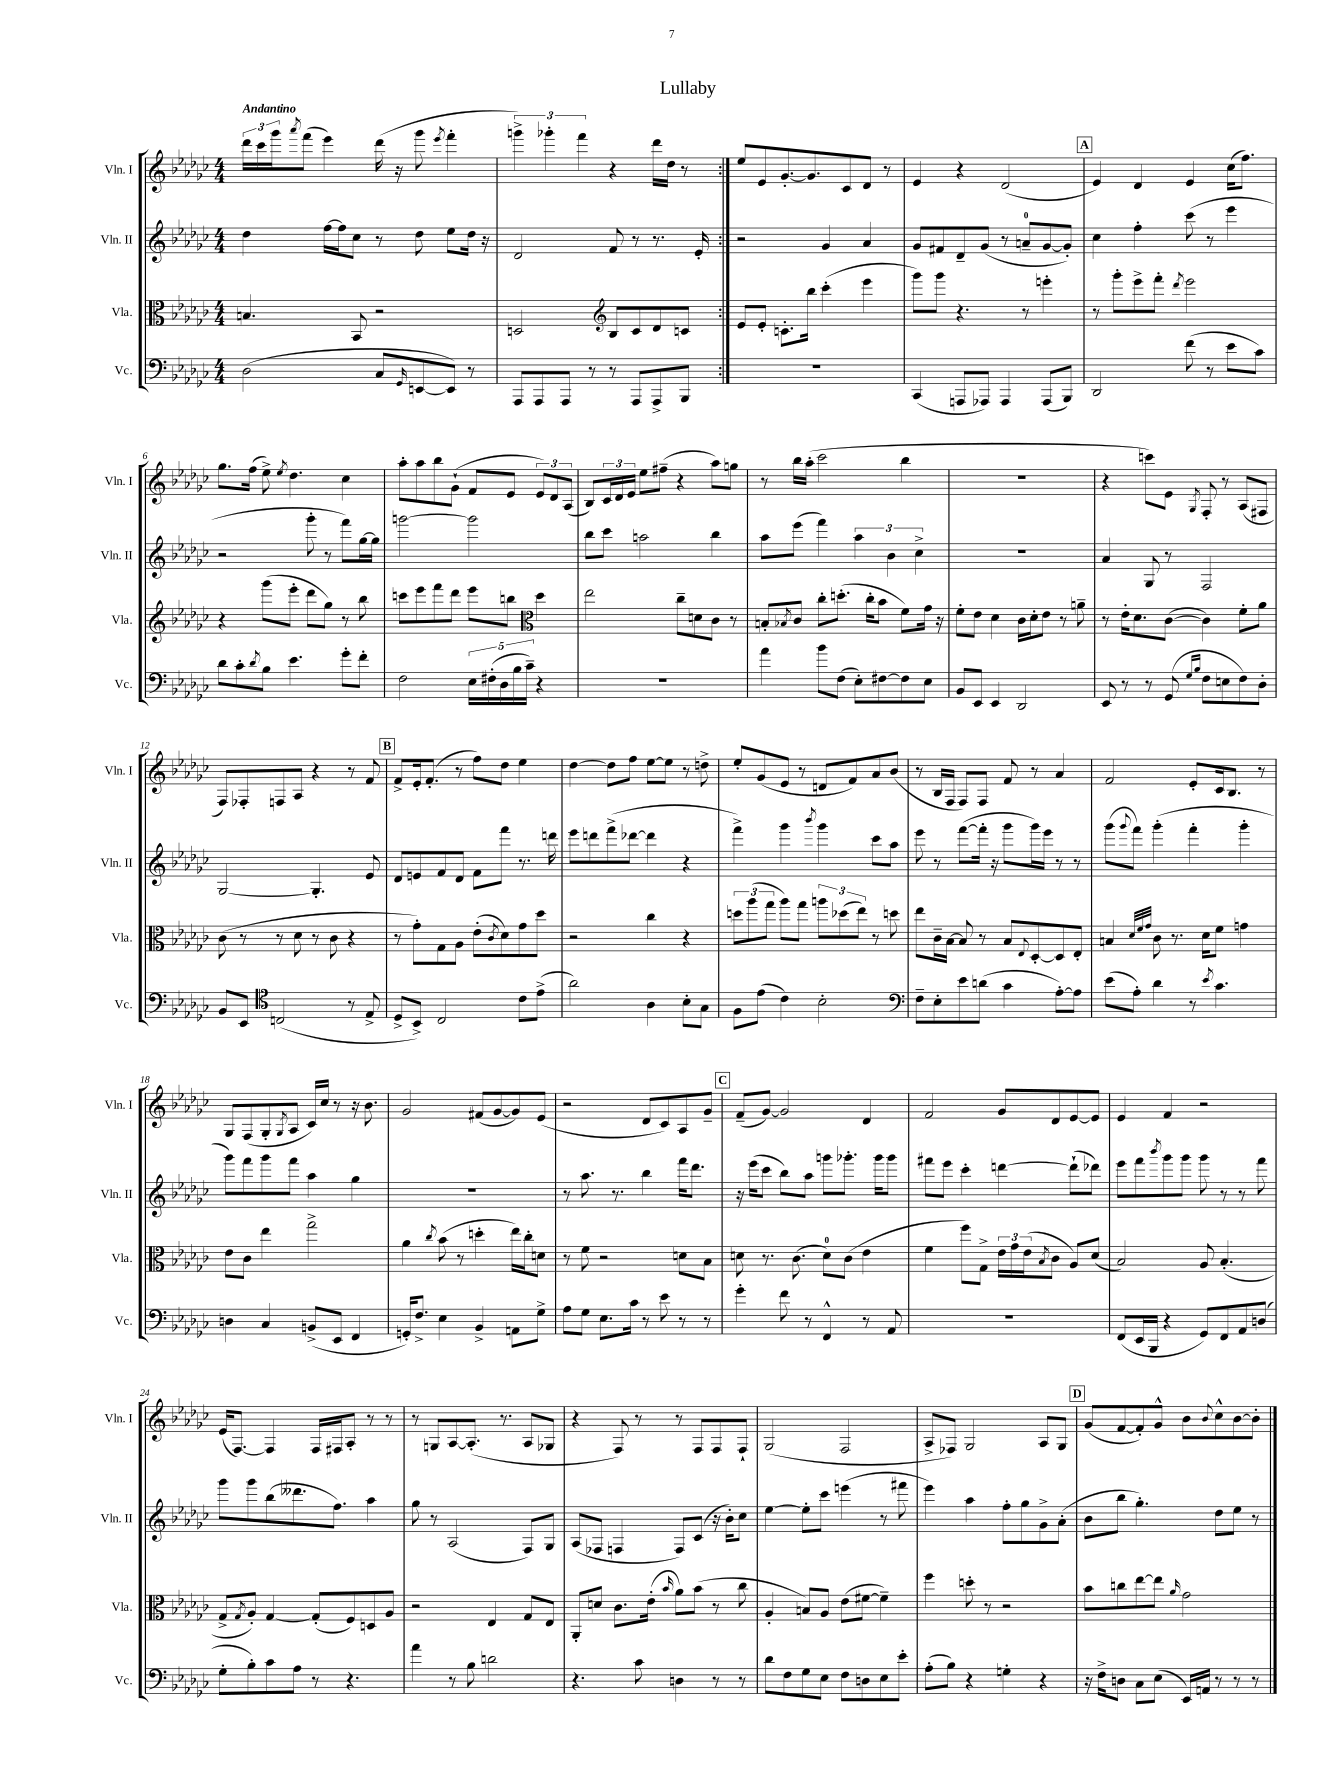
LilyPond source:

\header { title = "Lullaby" }
<<
\new StaffGroup <<
\new Staff = "s0" \with { instrumentName = "Vln. I" shortInstrumentName = "Vln. I" } {
    \clef treble \key ges \major \numericTimeSignature \time 4/4 \tempo "Andantino"
    \repeat volta 2 { \tuplet 3/2 { des'''16 ces'''16 ges'''16 } \acciaccatura { aes'''8 } f'''8( ees'''4) des'''16( r16 ges'''8 \acciaccatura { ees'''8 } f'''4-. |
    \tuplet 3/2 { g'''4->) ges'''4-. f'''4 } r4 des'''16 des''16 r8 | }
    ees''8 ees'8 ges'8.~-. ges'8. ces'8 des'8 r8 |
    ees'4 r4 des'2( |
    \mark \markup { \box "A" } ees'4) des'4 ees'4 ces''16( f''8.) |
    ges''8. f''16( ees''8->) \acciaccatura { ees''8 } des''4. ces''4 |
    aes''8-. aes''8 bes''8 ges'8-!( f'8 ees'8 \tuplet 3/2 { ees'8) des'8 aes8( } |
    bes8) \tuplet 3/2 { ces'16 des'16 ees'16 } ees''8 fis''8--( r4 aes''8) g''8 |
    r8 bes''16 aes''16-.( ces'''2 bes''4 |
    R1 |
    r4 c'''8) ees'8 \acciaccatura { ges8 } f8-. r8 aes8( fis8 |
    f8) fes8-. f8 aes8 r4 r8 f'8 |
    \mark \markup { \box "B" } f'8-> ees'16-. f'8.-.( r8 f''8) des''8 ees''4 |
    des''4~ des''8 f''8 ees''8~ ees''8 r8 d''8-> |
    ees''8-. ges'8( ees'8 r8 d'8 f'8) aes'8 bes'8( |
    r8 bes16 f16 f8) f8 f'8 r8 aes'4 |
    f'2 ees'8-. ces'16 bes8. r8 |
    ges8 f8( ges8-. \acciaccatura { ges8 } aes8 ces'16) ces''16 r8 r16 bes'8. |
    ges'2 fis'8( ges'8~ ges'8) ees'8( |
    r2 des'8 ces'8) aes8 ges'8-- |
    \mark \markup { \box "C" } f'8--( ges'8~) ges'2 des'4 |
    f'2 ges'8 des'8 ees'8~ ees'8 |
    ees'4 f'4 r2 |
    ees'16( f8.~) f4 f16 fis16 aes8-. r8 r8 |
    r8 g8 aes8~ aes8.-.( r8. aes8 ges8 |
    r4 f8) r8 r8 f8 f8 f8-! |
    ges2( f2 |
    aes8-> fes8) ges2 aes8 ges8 |
    \mark \markup { \box "D" } ges'8( f'8~ f'8-.) ges'8-^ bes'8 \appoggiatura { bes'8 } ces''8-^ bes'8~ bes'8-. \bar "|." |
}
\new Staff = "s1" \with { instrumentName = "Vln. II" shortInstrumentName = "Vln. II" } {
    \clef treble \key ges \major \numericTimeSignature \time 4/4
    \repeat volta 2 { des''4 f''16~ f''16 ces''8 r8 des''8 ees''8 des''16 r16 |
    des'2 f'8 r8 r8. ees'16-. | }
    r2 ges'4 aes'4 |
    ges'8 fis'8 des'8-- ges'8( r8 a'8-0-- ges'8~ ges'8-.) |
    \mark \markup { \box "A" } ces''4 f''4-. ces'''8( r8 ees'''4 |
    r2 ges'''8-. r8 f'''8) ges''16~ ges''16 |
    g'''2~ g'''2 |
    bes''8 ces'''8 a''2 bes''4 |
    aes''8 ees'''8( f'''4) \tuplet 3/2 { aes''4 bes'4 ces''4-> } |
    R1 |
    aes'4 ges8 r8 f2 |
    ges2~ ges4.-. ees'8 |
    \mark \markup { \box "B" } des'8 e'8 f'8 des'8 f'8 f'''8 r8. d'''16 |
    ees'''8 d'''8 f'''8->( des'''8~ des'''4 r4 |
    f'''4->) ges'''4 \acciaccatura { bes'''8 } ges'''4 ces'''8 aes''8 |
    ees'''8 r8 f'''8~( f'''16-. r16 ges'''8 ges'''16) ees'''16 r8 r8 |
    ges'''8( \appoggiatura { ges'''8 } f'''8) ges'''4-.( f'''4-. ges'''4-. |
    ges'''8) f'''8 ges'''8 f'''8 aes''4 ges''4 |
    R1 |
    r8 aes''8. r8. bes''4 f'''16 des'''8. |
    \mark \markup { \box "C" } r16 ees'''16( ces'''8 bes''8) aes''8 g'''8 ges'''8.-. ges'''16 ges'''8 |
    fis'''8 ees'''8 ces'''4-. d'''4~ d'''8-!( des'''8) |
    ees'''8 f'''8 \acciaccatura { bes'''8 } ges'''8 ges'''8 ges'''8 r8 r8 f'''8 |
    ges'''8 ges'''8 bes''8( deses'''8. f''8.) aes''4 |
    ges''8 r8 aes2( f8) ges8 |
    aes8( fes8 f4 f8) ces'8( r16 bes'16-.) ces''8 |
    ees''4~ ees''8-. ces'''8 e'''4( r8 fis'''8 |
    ees'''4) aes''4 f''8-. ges''8 ges'8-> aes'8-.( |
    \mark \markup { \box "D" } bes'8 bes''8 ges''4.-.) des''8 ees''8 r8 \bar "|." |
}
\new Staff = "s2" \with { instrumentName = "Vla." shortInstrumentName = "Vla." } {
    \clef alto \key ges \major \numericTimeSignature \time 4/4
    \repeat volta 2 { b4. bes,8 r2 |
    d2 \clef treble bes8 ces'8 des'8 c'8 | }
    ees'8 ees'8-. c'8.-. bes''16 ces'''4-.( ees'''4 |
    ges'''8) ges'''8 r4. r8 e'''4-. |
    \mark \markup { \box "A" } r8 ges'''8-. ees'''8-> f'''8-. \acciaccatura { des'''8 } ees'''2 |
    r4 ges'''8( ees'''8-. des'''8 ges''8) r8 bes''8 |
    c'''8 ees'''8 f'''8 des'''8 ees'''8 b''8 \clef alto des''4 |
    ees''2 ces''8-- d'8 ces'8 r8 |
    b8-. \acciaccatura { bes8 } ces'8 ces''8-. d''8.-.( ces''16-. bes'8 f'8) ges'16 r16 |
    f'8-. ees'8 des'4 ces'16 des'16-. ees'8 r8 a'8-- |
    r8 ees'16-. des'8. ces'8~( ces'4) f'8-. aes'8 |
    ces'8( r8 r8 des'8 r8 ces'8 r4 |
    \mark \markup { \box "B" } r8 ges'8-.) ges8 aes8 ees'8-.( \acciaccatura { ces'8 } des'8) ges'8 des''8 |
    r2 ces''4 r4 |
    \tuplet 3/2 { d''8 aes''8( ges''8 } aes''8) ges''8 \tuplet 3/2 { a''8 des''8( ees''8) } r8 d''8 |
    ees''8 ces'16-- bes16~ bes8 r8 bes8 \appoggiatura { ees8 } des8~-. des8 ees8-. |
    b4 \grace { des'32 f'32 ges'32 } ces'8 r8. des'16 f'8 g'4 |
    ees'8 ces'8 ees''4 ges''2-> |
    aes'4 \acciaccatura { ces''8 } bes'8( r8 d''4-. ees''16) ces''16-. d'8 |
    r8 f'8 r2 d'8 bes8 |
    \mark \markup { \box "C" } d'8 r8. ces'8.( d'8-0) ces'8( ees'4 |
    f'4 f''8) ges8-> \tuplet 3/2 { ees'16 ges'16 ees'16( } \acciaccatura { bes8 } ces'8 aes8) des'8( |
    bes2) aes8 bes4.-.( |
    ges8-> \acciaccatura { ges8 } aes8-.) ges4~ ges8-.( f8) d8 aes8 |
    r2 ees4 ges8 ees8 |
    aes,8-. d'8 ces'8. ees'16-.( \grace { bes'16 } aes'8) bes'8( r8 ces''8 |
    aes4-. b8) aes8 ees'8( fis'8~ fis'4--) |
    f''4 d''8-. r8 r2 |
    \mark \markup { \box "D" } bes'8 c''8 ees''8~ ees''8 \grace { aes'16 } ges'2 \bar "|." |
}
\new Staff = "s3" \with { instrumentName = "Vc." shortInstrumentName = "Vc." } {
    \clef bass \key ges \major \numericTimeSignature \time 4/4
    \repeat volta 2 { des2( ces8 \grace { ges,16 } e,8~ e,8) r8 |
    aes,,8 aes,,8 aes,,8 r8 r8 aes,,8 aes,,8-> bes,,8 | }
    R1 |
    ces,4( a,,8 aes,,8) aes,,4 aes,,8( bes,,8) |
    \mark \markup { \box "A" } des,2 f'8( r8 ees'8 ces'8) |
    des'8 ces'8-. \acciaccatura { des'8 } bes8 ees'4. ges'8-. f'8-. |
    f2 \tuplet 5/4 { ees16 fis16-.( des16 bes16 ces'16--) } r4 |
    R1 |
    aes'4 bes'8 f8( ees8-.) fis8~ fis8 ees8 |
    bes,8 ees,8 ees,4 des,2 |
    ees,8 r8 r8 ges,8( \grace { ges16 bes16 } f8 e8 f8) des8-. |
    bes,8 ees,8 \clef tenor c2( r8 ees8-> |
    \mark \markup { \box "B" } des8-> bes,8->) ces2 ces'8 ees'8->( |
    aes'2) aes4 bes8-. ges8 |
    f8 ees'8( ces'4) bes2-. |
    \clef bass f8-- ees8-. ees'8 d'8( ces'4 aes8~-.) aes8 |
    ees'8( aes8-.) des'4 r8 \acciaccatura { ees'8 } ces'4. |
    d4 ces4 b,8->( ees,8 f,4 |
    g,16-.) f8.-> ees4 bes,4-> a,8 ges8-> |
    aes8 ges8 ees8. ces'16 r8 ees'8 r8 r8 |
    \mark \markup { \box "C" } ges'4-. f'8 r8 f,4-^ r8 aes,8 |
    R1 |
    f,8( ees,16 bes,,16 r4 ges,8) f,8 aes,8 d8( |
    ges8-. bes8-.) ces'8 aes8 r8 r4. |
    aes'4 r8 bes8 d'2 |
    r4. ces'8 d4 r8 r8 |
    des'8 f8 ges8 ees8 f8 d8 ees8 ees'8-. |
    aes8-.( bes8) r4 g4-. r4 |
    \mark \markup { \box "D" } r16 f16-> d8 ces8 ees8( ees,16) a,16 r8 r8 r8 \bar "|." |
}
>>
>>
